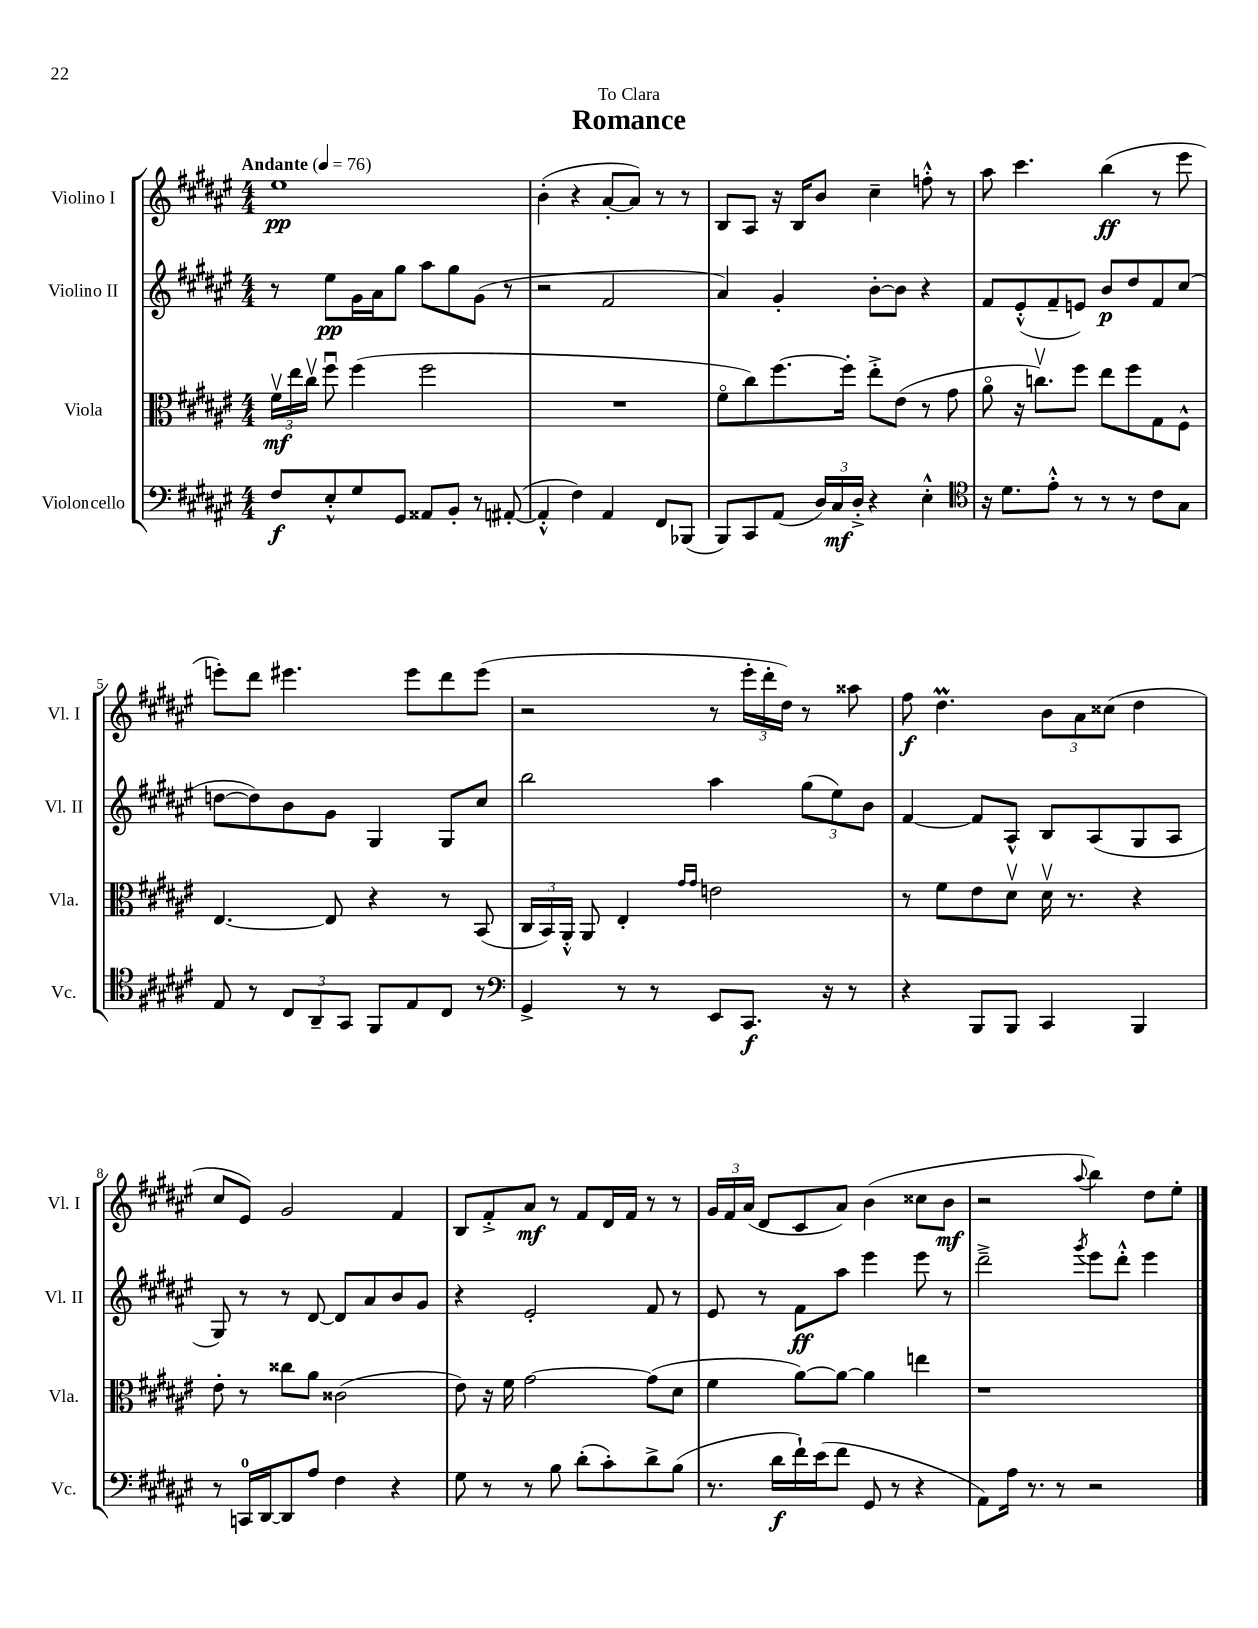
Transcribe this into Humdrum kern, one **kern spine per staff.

**kern	**kern	**kern	**kern
*staff4	*staff3	*staff2	*staff1
*clefF4	*clefC3	*clefG2	*clefG2
*k[f#c#g#d#a#e#]	*k[f#c#g#d#a#e#]	*k[f#c#g#d#a#e#]	*k[f#c#g#d#a#e#]
*M4/4	*M4/4	*M4/4	*M4/4
*MM76	*MM76	*MM76	*MM76
8F#	24f#v	8r	1ee#
.	24ee#	.	.
.	24cc#v	.	.
8E#'^^	8ff#u	8ee#	.
8G#	(4ff#	16g#	.
.	.	16a#	.
8GG#	.	8gg#	.
8AA##	2ff#	8aa#	.
8BB'	.	8gg#	.
8r	.	(8g#	.
([8AA#'	.	8r	.
=	=	=	=
4AA#'^^]	1r	2r	(4b'
4F#)	.	.	4r
4AA#	.	2f#	[8a#'
.	.	.	8a#])
8FF#	.	.	8r
(8BBB-	.	.	8r
=	=	=	=
8BBB)	8f#o	4a#)	8B
8CC#	8cc#)	.	8A#
(8AA#	[8.ff#	4g#'	16r
.	.	.	16B
24D#)	.	.	8b
24C#	.	.	.
.	16ff#']	.	.
24D#'^	.	.	.
4r	8ee#'^	[8b'	4cc#~
.	(8e#	8b]	.
4E#'^^	8r	4r	8ff'^^
.	8g#	.	8r
=	=	=	=
*clefC4	*	*	*
16r	8a#o	8f#	8aa#
8.d#	.	.	.
.	16r	(8e#'^^	4.ccc#
.	8.ccv)	.	.
8e#'^^	.	8f#~	.
8r	8ff#	8e)	.
8r	8ee#	8b	(4bb
8r	8ff#	8dd#	.
8c#	8G#	8f#	8r
8G#	8F#^^	(8cc#	8eee#
=	=	=	=
8E#	[4.E#	[8dd	8eee')
8r	.	8dd])	8ddd#
12C#	.	8b	4.eee#
12AA#~	.	.	.
.	8E#]	8g#	.
12GG#	.	.	.
8FF#	4r	4G#	.
8E#	.	.	8eee#
8C#	8r	8G#	8ddd#
8r	(8BB	8cc#	(8eee#
=	=	=	=
*clefF4	*	*	*
4GG#^	24C#	2bb	2r
.	24BB)	.	.
.	24AA#'^^	.	.
.	8AA#	.	.
8r	4E#'	.	.
8r	.	.	.
.	16qqg#	.	.
.	16qqg#	.	.
8EE#	2e	4aa#	8r
8.CC#	.	.	24eee#'
.	.	.	24ddd#'
.	.	.	24dd#)
.	.	(12gg#	8r
16r	.	.	.
.	.	12ee#)	.
8r	.	.	8aa##
.	.	12b	.
=	=	=	=
4r	8r	[4f#	8ff#
.	8f#	.	4.dd#
8BBB	8e#	8f#]	.
8BBB	8d#v	8A#^^	.
4CC#	16d#v	8B	12b
.	8.r	.	.
.	.	.	12a#
.	.	(8A#	.
.	.	.	(12cc##
4BBB	4r	8G#	4dd#
.	.	8A#	.
=	=	=	=
8r	8e#'	8G#)	8cc#
16CC	8r	8r	8e#)
[16DD#	.	.	.
8DD#]	8cc##	8r	2g#
8A#	8a#	[8d#	.
4F#	(2c##	8d#]	.
.	.	8a#	.
4r	.	8b	4f#
.	.	8g#	.
=	=	=	=
8G#	8e#)	4r	8B
8r	16r	.	8f#'^
.	16f#	.	.
8r	[2g#	2e#'	8a#
8B	.	.	8r
(8d#'	.	.	8f#
8c#')	.	.	16d#
.	.	.	16f#
8d#^	(8g#]	8f#	8r
(8B	8d#	8r	8r
=	=	=	=
8.r	4f#	8e#	24g#
.	.	.	24f#
.	.	.	(24a#
.	.	8r	8d#
16d#	.	.	.
16f#`)	[8a#)	8f#	8c#
(16e#	.	.	.
8f#	8a#_	8aa#	8a#)
8GG#	4a#]	4eee#	(4b
8r	.	.	.
4r	4ee	8eee#	8cc##
.	.	8r	8b
=	=	=	=
8AA#)	1r	2ddd#~^	2r
16A#	.	.	.
8.r	.	.	.
8r	.	.	.
.	.	8qggg#	8qqaa#
2r	.	8eee#	4bb)
.	.	8ddd#'^^	.
.	.	4eee#	8dd#
.	.	.	8ee#'
==	==	==	==
*-	*-	*-	*-
